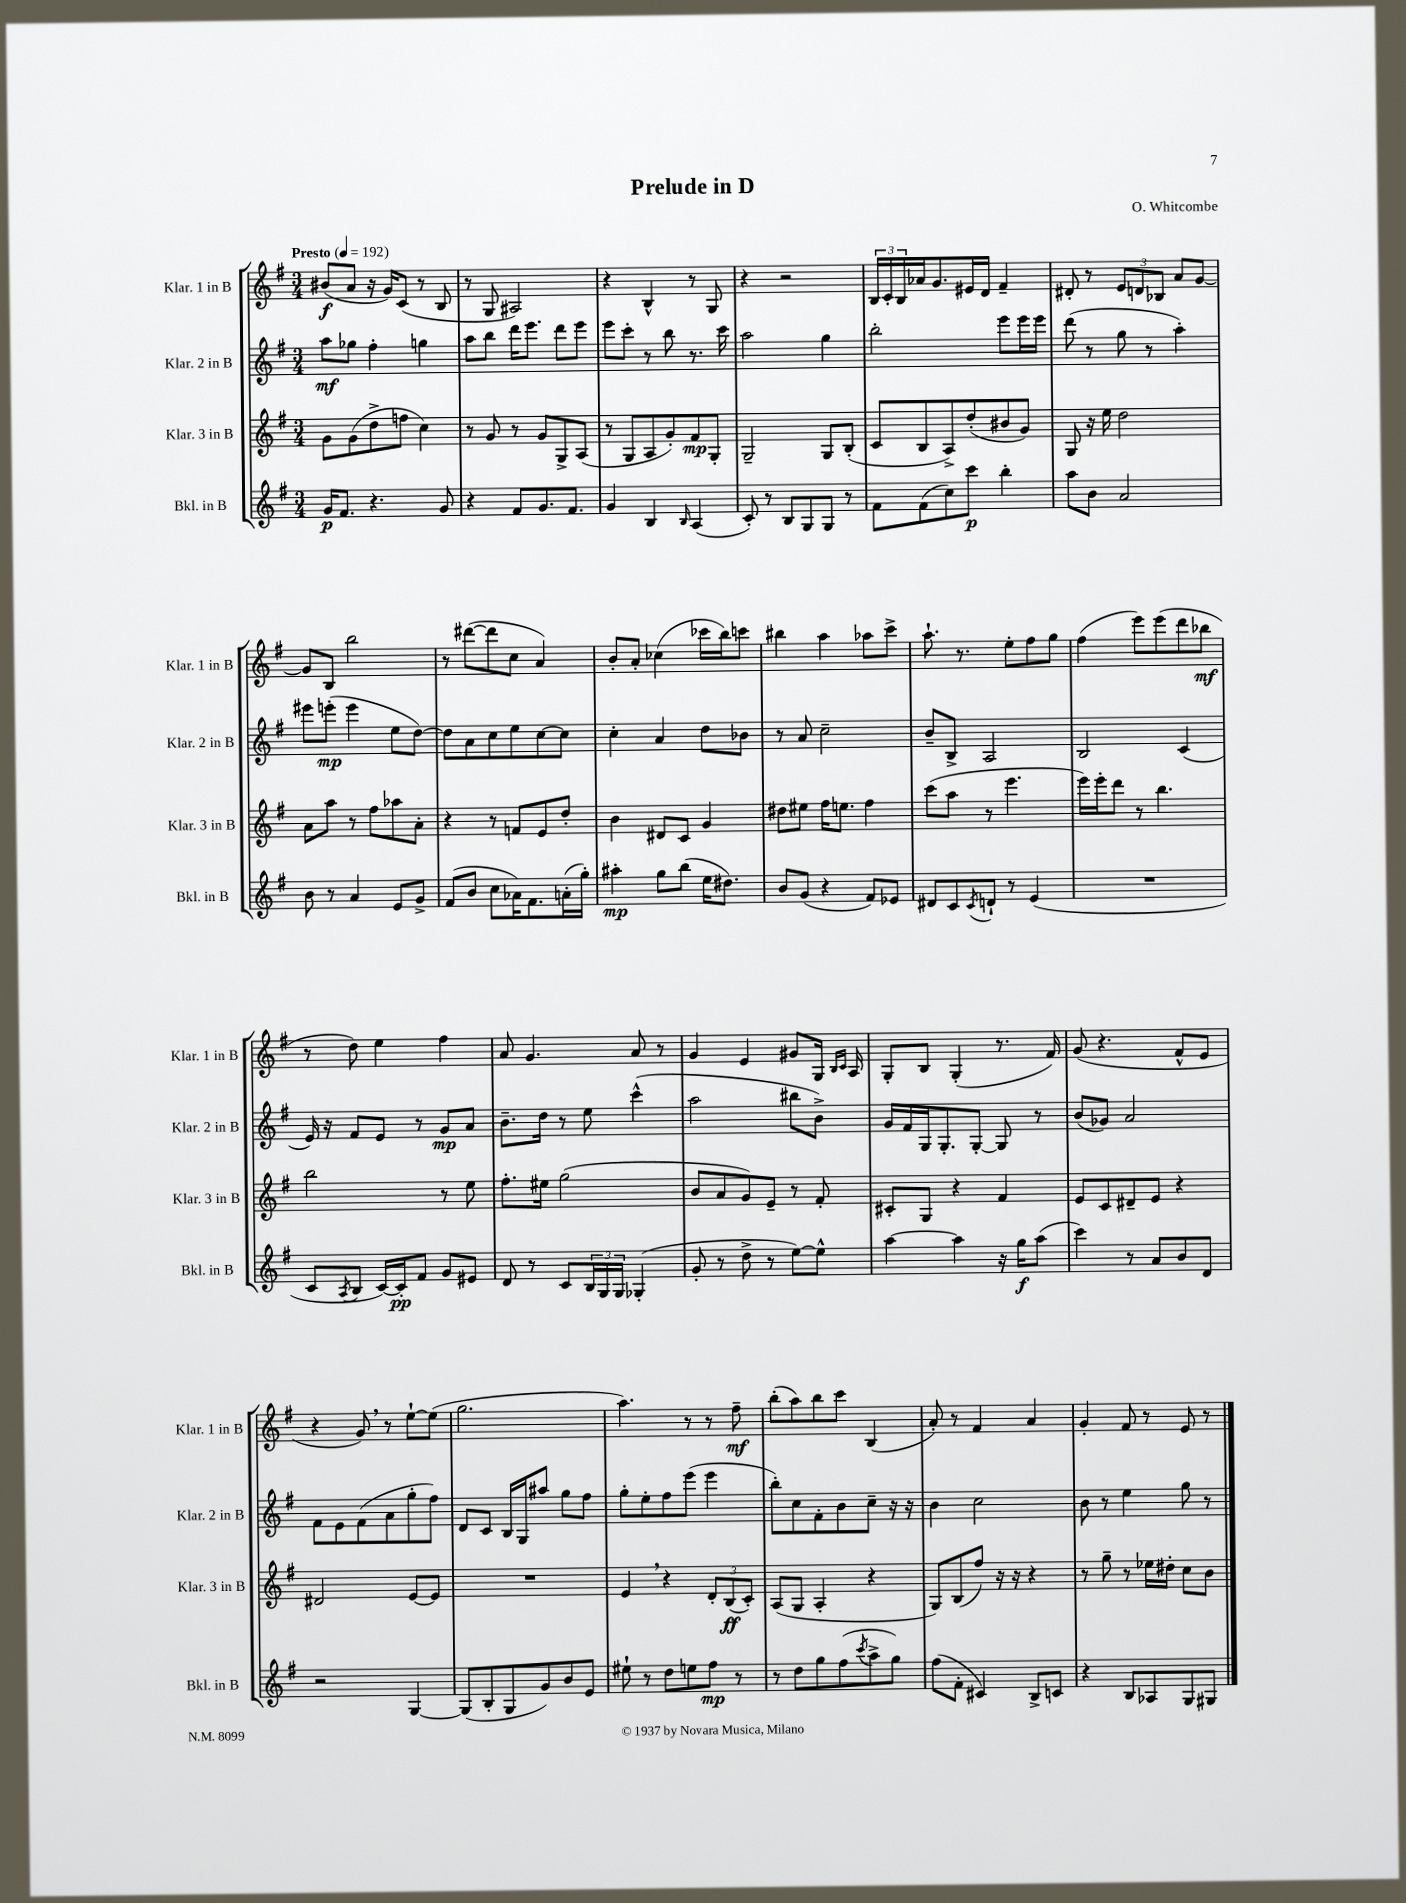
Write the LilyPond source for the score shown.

\header { title = "Prelude in D" composer = "O. Whitcombe" }
<<
\new StaffGroup <<
\new Staff = "s0" \with { instrumentName = "Klar. 1 in B" shortInstrumentName = "Klar. 1 in B" } {
    \clef treble \key g \major \numericTimeSignature \time 3/4 \tempo "Presto" 4 = 192
    bis'8\f( a'8 r16 g'16) c'8( r8 b8 |
    r8 g8 ais2) |
    r4 b4-^ r8 g8 |
    r4 r2 |
    \tuplet 3/2 { b16 c'16-. b16 } aes'16 g'8. eis'16 d'16 fis'4-- |
    dis'8-. r8 \tuplet 3/2 { e'8 d'8 bes8 } a'8 g'8~ |
    g'8 b8 b''2 |
    r8 dis'''8~( dis'''8 c''8 a'4) |
    b'8-. a'8-. ces''4( ces'''16 b''16) c'''8 |
    bis''4 a''4 aes''8 c'''8-> |
    a''8.-! r8. e''8-. fis''8 g''8 |
    fis''4( e'''8) e'''8( d'''8 bes''8\mf |
    r8 d''8) e''4 fis''4 |
    a'8 g'4. a'8 r8 |
    g'4 e'4 gis'8 g16 \grace { b16 c'16 } a16 |
    g8-. b8 g4-.( r8. fis'16) |
    g'8( r4. fis'8-^ e'8 |
    r4 g'8) \breathe r8 e''8~-! e''8( |
    g''2. |
    a''4.) r8 r8 fis''8--\mf |
    b''8-.( a''8) b''8 c'''8 b4( |
    a'8-.) r8 fis'4 a'4 |
    g'4-. fis'8 r8 e'8 r8 \bar "|." |
}
\new Staff = "s1" \with { instrumentName = "Klar. 2 in B" shortInstrumentName = "Klar. 2 in B" } {
    \clef treble \key g \major \numericTimeSignature \time 3/4
    a''8\mf ges''8 fis''4-. g''4 |
    a''8 b''8 d'''16 e'''8. d'''8 e'''8 |
    e'''8 c'''8-. r8 b''8 r8. c'''16 |
    a''2 g''4 |
    b''2-. e'''8 e'''16 e'''16 |
    d'''8( r8 g''8 r8 a''4-.) |
    eis'''8 e'''8-.\mp( e'''4 e''8 d''8~) |
    d''8 a'8 c''8 e''8 c''8~ c''8 |
    c''4-. a'4 d''8 bes'8 |
    r8 a'8 c''2-- |
    b'8-- b8-> a2 |
    b2 c'4( |
    e'16) r16 fis'8 e'8 r8 g'8\mp a'8 |
    b'8.-- d''16 r8 e''8 c'''4-^( |
    a''2 bis''8 b'8->) |
    g'16 fis'16 g16 g8.-. g8~-. g8 r8 |
    b'8( ges'8) a'2 |
    fis'8 e'8 fis'8( a'8 g''8-. fis''8) |
    d'8 c'8 b16 g16 ais''8 g''8 fis''8 |
    g''8-. e''8-. fis''8 e'''8( e'''4 |
    b''8-.) c''8 fis'8-. b'8 c''8-- r16 r16 |
    b'4 c''2 |
    b'8 r8 e''4 g''8 r8 \bar "|." |
}
\new Staff = "s2" \with { instrumentName = "Klar. 3 in B" shortInstrumentName = "Klar. 3 in B" } {
    \clef treble \key g \major \numericTimeSignature \time 3/4
    g'8 g'8( d''8-> f''8 c''4) |
    r8 g'8 r8 g'8 g8-> a8( |
    r8 g8 a8 g'8-.) fis'8\mp g8-. |
    g2-- g8 b8-.( |
    c'8 b8 a8->) d''8-.( bis'8 g'8) |
    g8 r16 e''16 d''2 |
    a'8 a''8 r8 fis''8 aes''8 a'8-. |
    r4 r8 f'8 e'8 d''8-. |
    b'4 dis'8 c'8 g'4 |
    dis''8 eis''8 fis''16 e''8. fis''4 |
    c'''8( a''8 r8 e'''4. |
    e'''16) e'''16-. d'''8 r8 b''4. |
    b''2 r8 e''8 |
    fis''8.-. eis''16 g''2( |
    b'8 a'8 g'8) e'8-- r8 fis'8-. |
    cis'8-. g8 r4 fis'4 |
    e'8 c'8 dis'8-- e'8 r4 |
    dis'2 e'8~ e'8 |
    R2. |
    e'4 \breathe r4 \tuplet 3/2 { d'8-. b8\ff( c'8-.) } |
    a8( g8 a4-. r4 |
    g8) b8( fis''8) r16 r16 r4 |
    r8 g''8-- r8 ees''16 dis''16-. c''8 b'8 \bar "|." |
}
\new Staff = "s3" \with { instrumentName = "Bkl. in B" shortInstrumentName = "Bkl. in B" } {
    \clef treble \key g \major \numericTimeSignature \time 3/4
    g'16\p fis'8. r4. g'8 |
    r4 fis'8 g'8. fis'8. |
    g'4 b4 \grace { b16 } a4( |
    c'8-.) r8 b8 g8 g8 r8 |
    fis'8 fis'8( c''8) c'''8\p b''4-. |
    a''8 b'8 a'2 |
    b'8 r8 a'4 e'8 g'8-> |
    fis'8( b'8 c''8 aes'16) fis'8. a'16-.( g''16-.) |
    ais''4-.\mp g''8 b''8( e''16 dis''8.) |
    b'8 g'8( r4 fis'8) ees'8 |
    dis'8 c'8 \acciaccatura { c'8 } d'8-! r8 e'4( |
    R2. |
    c'8 \acciaccatura { a8 } b8 c'16~) c'16-.\pp fis'8 g'8 eis'8 |
    d'8 r8 c'8 \tuplet 3/2 { b16 g16 g16 } ges4-.( |
    g'8-. r8 d''8-> r8 e''8~) e''8-^ |
    a''4~ a''4 r16 g''16\f a''8( |
    c'''4) r8 a'8 b'8 d'8 |
    r2 g4~ |
    g8( b8-. g8 g'8) b'8 e'8 |
    eis''8-! r8 d''8 e''8 fis''8\mp r8 |
    r8 d''8 g''8 fis''8( \acciaccatura { c'''8 } a''8-> g''8) |
    fis''8( fis'8-. cis'4) b8-> c'8 |
    r4 b8 aes8 g8 gis8 \bar "|." |
}
>>
>>
\layout { \context { \Score \remove "Bar_number_engraver" } }
